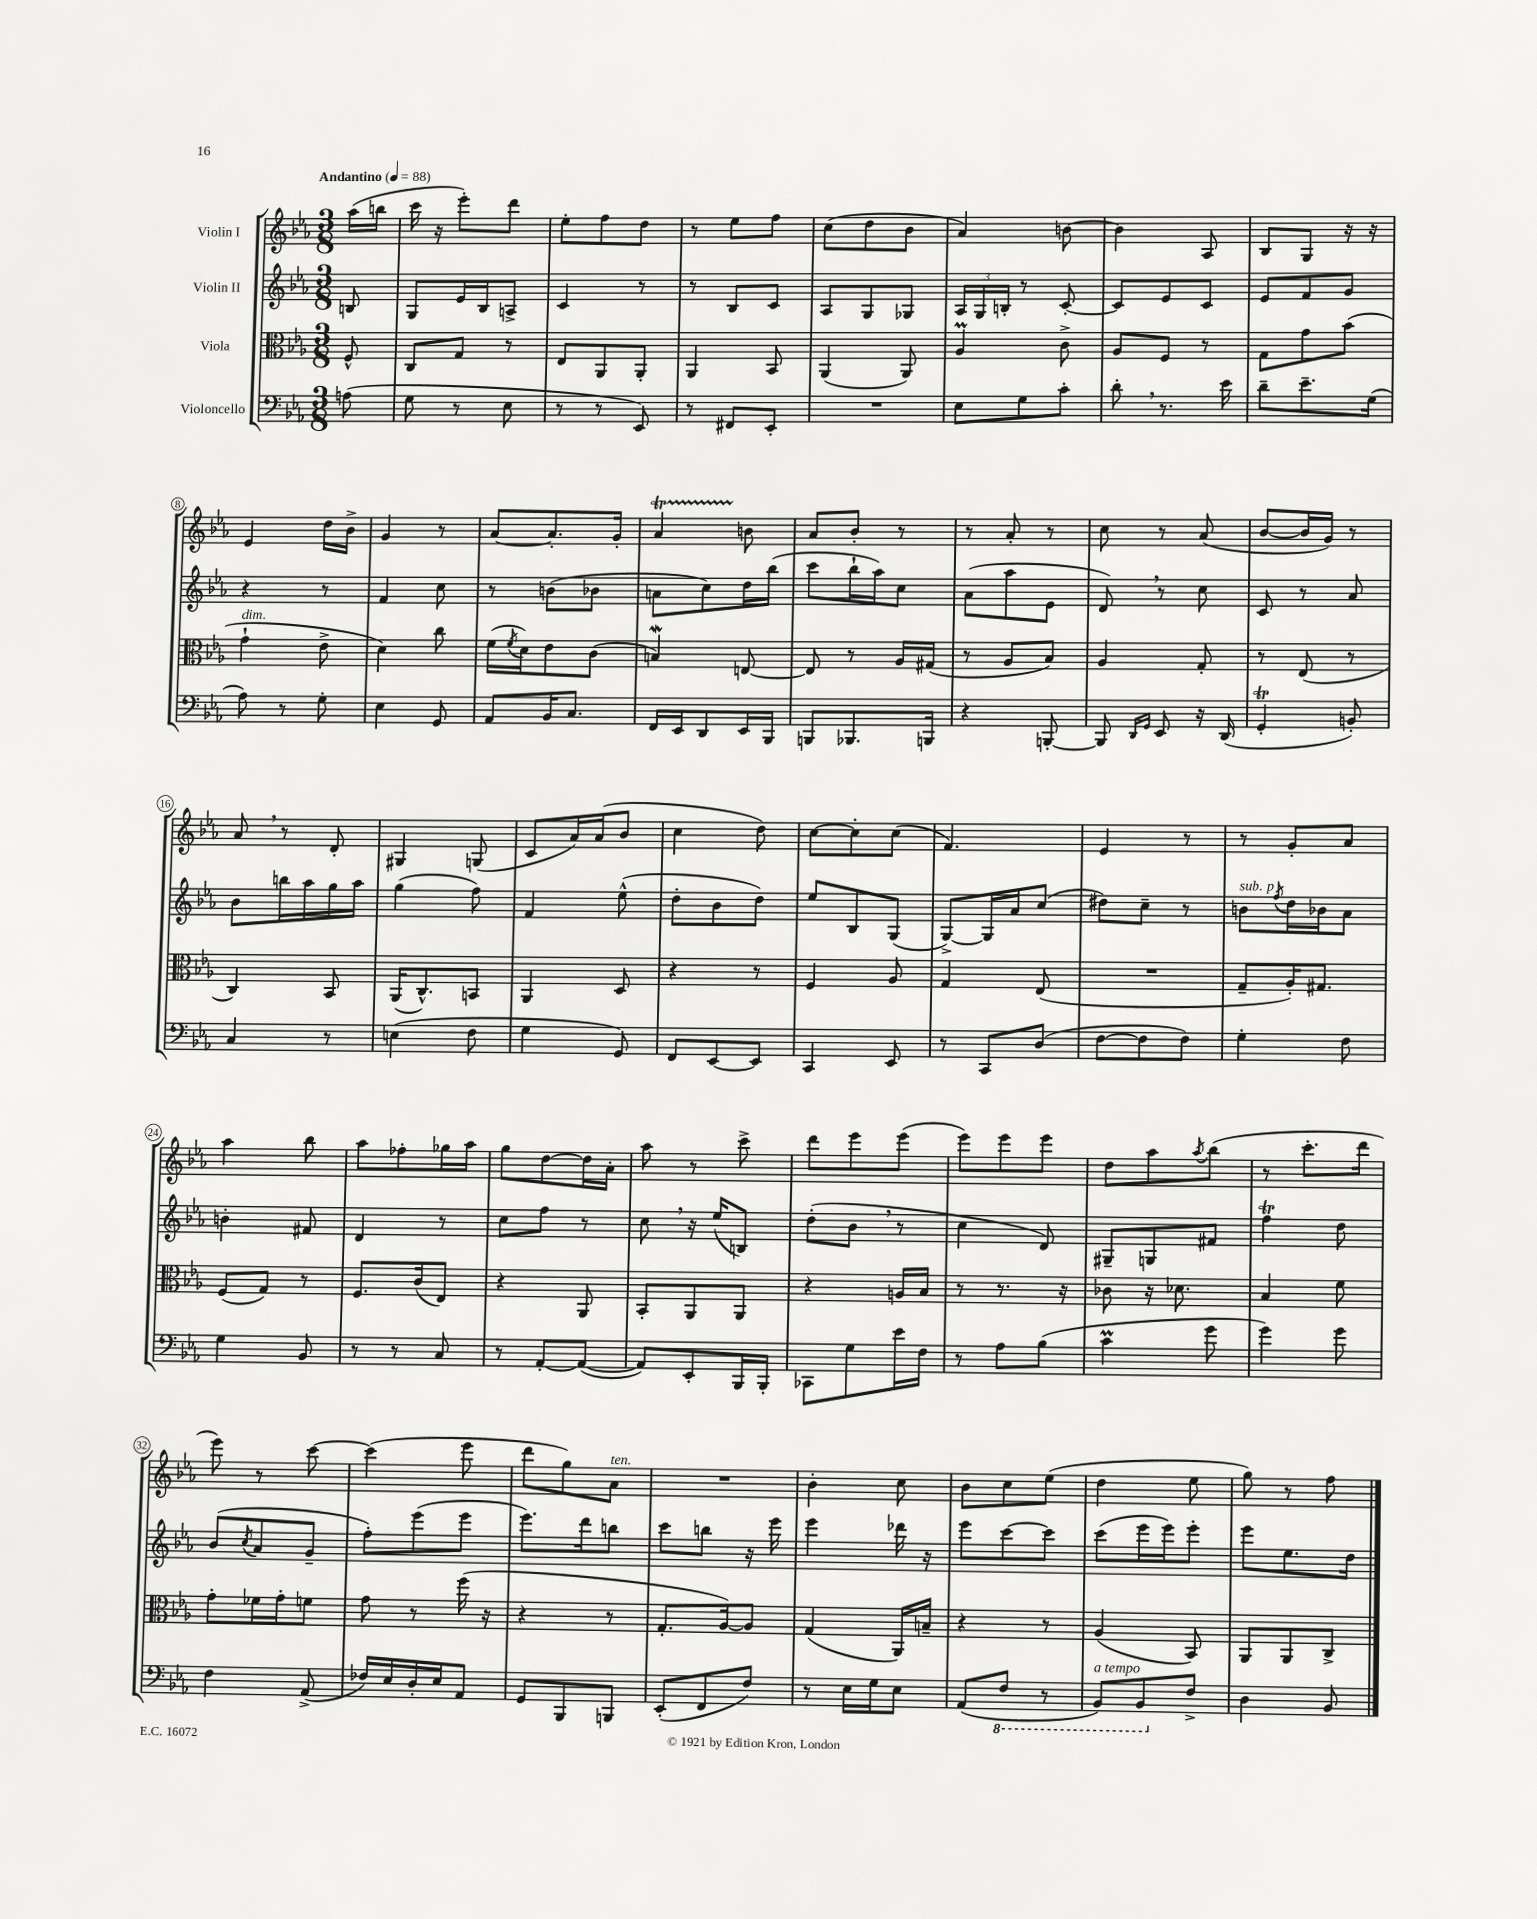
<<
\new StaffGroup <<
\new Staff = "s0" \with { instrumentName = "Violin I" } {
    \clef treble \key ees \major \numericTimeSignature \time 3/8 \partial 8 \tempo "Andantino" 4 = 88
    aes''16( b''16 |
    c'''16 r16 ees'''8-.) d'''8 |
    ees''8-. f''8 d''8 |
    r8 ees''8 f''8 |
    c''8( d''8 bes'8 |
    aes'4) b'8~ |
    b'4 aes8 |
    bes8 g8 r16 r16 |
    ees'4 d''16 bes'16-> |
    g'4 r8 |
    aes'8~ aes'8.-. g'16-. |
    aes'4\startTrillSpan b'8\stopTrillSpan |
    aes'8 bes'8-. r8 |
    r8 aes'8-. r8 |
    c''8 r8 aes'8( |
    bes'8~ bes'16 g'16) r8 |
    aes'8 \breathe r8 d'8-. |
    gis4 g8( |
    c'8 aes'16) aes'16( bes'8 |
    c''4 d''8) |
    c''8~ c''8-. c''8( |
    f'4.) |
    ees'4 r8 |
    r8 g'8-. aes'8 |
    aes''4 bes''8 |
    aes''8 fes''8-. ges''16 aes''16 |
    g''8 d''8~ d''16 aes'16-. |
    aes''8 r8 c'''8-> |
    d'''8 ees'''8 ees'''8( |
    ees'''8) ees'''8 ees'''8 |
    d''8 aes''8 \acciaccatura { aes''8 } bes''8( |
    r8 c'''8.-. d'''16 |
    ees'''8) r8 c'''8~ |
    c'''4( ees'''8 |
    d'''8 g''8) aes'8^\markup { \italic "ten." } |
    R4. |
    bes'4-. c''8 |
    bes'8 c''8 ees''8( |
    d''4 ees''8 |
    g''8) r8 f''8 \bar "|." |
}
\new Staff = "s1" \with { instrumentName = "Violin II" } {
    \clef treble \key ees \major \numericTimeSignature \time 3/8 \partial 8
    b8 |
    g8 ees'16 bes16 a8-> |
    c'4 r8 |
    r8 bes8 c'8 |
    aes8 g8 ges8 |
    \tuplet 3/2 { aes16 g16 b16-. } r8 c'8~-. |
    c'8 ees'8 c'8 |
    ees'8 f'8 g'8 |
    r4 r8 |
    f'4 c''8 |
    r8 b'8( bes'8 |
    a'8 c''8) d''16 bes''16( |
    c'''8 bes''16-! aes''16) c''8 |
    aes'8( aes''8 ees'8 |
    d'8) \breathe r8 c''8 |
    c'8 r8 aes'8 |
    bes'8 b''16 aes''16 g''16 aes''16 |
    g''4( f''8) |
    f'4 ees''8-^( |
    d''8-. bes'8 d''8) |
    ees''8 bes8 g8( |
    g8~->) g16 aes'16 c''8( |
    dis''8) c''8-- r8 |
    b'8^\markup { \italic "sub. p" } \acciaccatura { f''8 } d''16 bes'16 aes'8 |
    b'4-. fis'8 |
    d'4 r8 |
    c''8 f''8 r8 |
    c''8 \breathe r16 ees''16( b8) |
    d''8-.( bes'8 \breathe r8 |
    c''4 d'8) |
    gis8-- g8 fis'8 |
    f''4\trill d''8 |
    bes'8( \acciaccatura { c''8 } aes'8 g'8-- |
    f''8-.) ees'''8( ees'''8 |
    ees'''8.) d'''16 b''8 |
    c'''8 b''8 r16 ees'''16 |
    ees'''4 des'''16 r16 |
    ees'''8 c'''8~ c'''8 |
    c'''8( ees'''16 ees'''16) ees'''8-. |
    ees'''8 ees''8. d''16 \bar "|." |
}
\new Staff = "s2" \with { instrumentName = "Viola" } {
    \clef alto \key ees \major \numericTimeSignature \time 3/8 \partial 8
    f8-^ |
    c8 g8 r8 |
    ees8 aes,8 aes,8-. |
    aes,4 bes,8 |
    aes,4( aes,8) |
    aes4\prall c'8-> |
    aes8 f8 r8 |
    g8 g'8 bes'8( |
    g'4-!^\markup { \italic "dim." } ees'8-> |
    d'4) c''8 |
    f'16( \acciaccatura { f'8 } d'16) ees'8 c'8( |
    b4\mordent) e8~ |
    e8 r8 aes16 gis16( |
    r8 aes8 bes8) |
    aes4 g8-. |
    r8 ees8( r8 |
    c4) bes,8 |
    aes,16( c8.-^) b,8 |
    aes,4 d8 |
    r4 r8 |
    f4 aes8 |
    g4 ees8( |
    R4. |
    g8-- aes16-.) gis8. |
    f8( g8) r8 |
    f8. c'16( ees8) |
    r4 aes,8 |
    bes,8-. aes,8 aes,8 |
    r4 a16 bes16 |
    r8 r8. r16 |
    ces'8 r16 des'8. |
    bes4 f'8 |
    g'8-. fes'16 g'16-. f'8 |
    g'8 r8 f''16( r16 |
    r4 r8 |
    g8.-. aes16~) aes8 |
    g4( aes,16) b16-- |
    r4 r8 |
    aes4( bes,8) |
    aes,8 aes,8 c8-> \bar "|." |
}
\new Staff = "s3" \with { instrumentName = "Violoncello" } {
    \clef bass \key ees \major \numericTimeSignature \time 3/8 \partial 8
    a8( |
    g8 r8 ees8 |
    r8 r8 ees,8) |
    r8 fis,8 ees,8-. |
    R4. |
    ees8 g8 c'8-. |
    d'8-. \breathe r8. ees'16 |
    d'8-- ees'8.-- g16( |
    aes8) r8 g8-. |
    ees4 g,8 |
    aes,8 bes,16 c8. |
    f,16 ees,16 d,8 ees,16 bes,,16 |
    b,,8 bes,,8. b,,16 |
    r4 b,,8~-. |
    b,,8 \grace { d,16 g,16 } ees,8 r16 d,16( |
    g,4-.\trill b,8-.) |
    c4 r8 |
    e4( f8 |
    g4 g,8) |
    f,8 ees,8~ ees,8 |
    c,4 ees,8 |
    r8 c,8 d8( |
    f8~ f8 f8) |
    g4-. f8 |
    g4 bes,8 |
    r8 r8 c8 |
    r8 aes,8~-. aes,8~( |
    aes,8) ees,8-. bes,,16 bes,,16-. |
    ces,8 g8 ees'16 f16 |
    r8 aes8 bes8( |
    c'4\prall g'8 |
    g'4) g'8 |
    f4 aes,8->( |
    fes16) ees16 d16-. ees16 aes,8 |
    g,8 bes,,8 b,,8 |
    ees,8-.( f,8 f8) |
    r8 ees16 g16 ees8 |
    aes,8( \ottava #-1 f,8 r8 |
    bes,,8^\markup { \italic "a tempo" }) bes,,8 \ottava #0 f8-> |
    d4 bes,8 \bar "|." |
}
>>
>>
\layout { \context { \Score \override BarNumber.stencil = #(make-stencil-circler 0.1 0.3 ly:text-interface::print) } }
